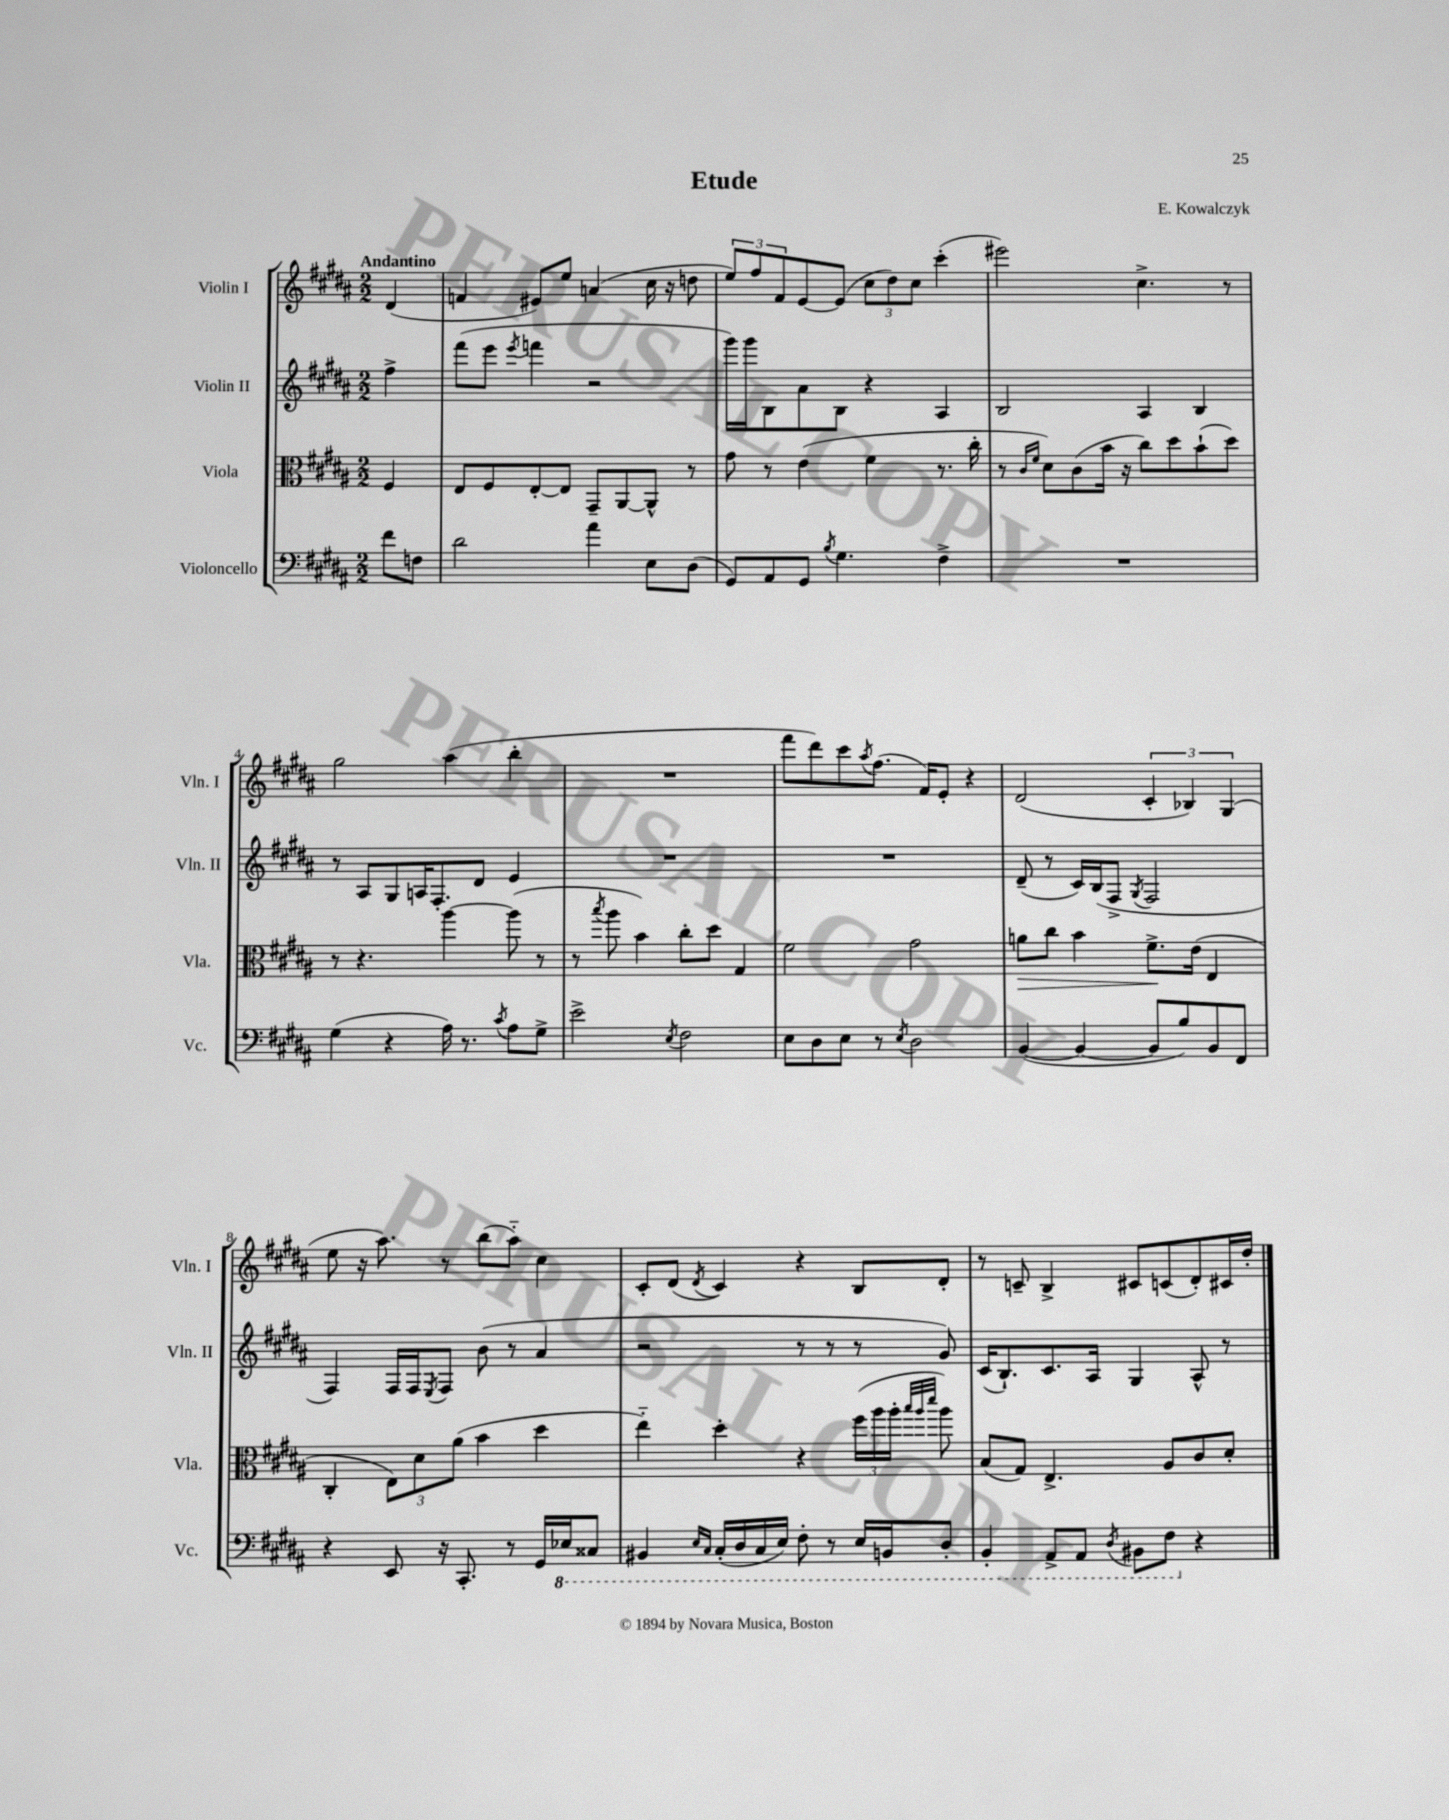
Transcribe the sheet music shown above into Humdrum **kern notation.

**kern	**kern	**dynam	**kern	**kern
*part4	*part3	*part3	*part2	*part1
*staff4	*staff3	*staff3	*staff2	*staff1
*I"Violoncello	*I"Viola	*	*I"Violin II	*I"Violin I
*I'Vc.	*I'Vla.	*	*I'Vln. II	*I'Vln. I
*clefF4	*clefC3	*	*clefG2	*clefG2
*k[f#c#g#d#a#]	*k[f#c#g#d#a#]	*	*k[f#c#g#d#a#]	*k[f#c#g#d#a#]
*M2/2	*M2/2	*	*M2/2	*M2/2
=	=	=	=	=
!	!	!	!	!LO:TX:a:B:t=Andantino
8f#\L	4F#/	.	4ff#^\	(4d#/
8Fn\J	.	.	.	.
=1	=1	=1	=1	=1
2d#\	8E/L	.	(8fff#\L	4fn/
.	8F#/	.	8eee\J	.
.	.	.	8qeee/	.
.	[8E'/	.	4fffn\	8e#X/L)
.	8E/J]	.	.	8ee/J
4a#\	8GG#~/L	.	2r	(4an/
.	[8AA#/	.	.	.
8E\L	8AA#^^/J]	.	.	16cc#\
.	.	.	.	16r
(8D#\J	8r	.	.	8ddn\
=2	=2	=2	=2	=2
8GG#/L)	8g#\	.	16ggg#\LL)	12ee/L)
.	.	.	16ggg#\J	.
.	.	.	.	12ff#/
8AA#/	8r	.	8B\	.
.	.	.	.	12f#/
8GG#/J	(4e\	.	8a#\	[8e/
8qB/	.	.	.	.
4.G#\	.	.	8B\J	(8e/J]
.	4f#\	.	4r	12cc#\L
.	.	.	.	12dd#\)
.	.	.	.	12cc#\J
4F#^\	8.r	.	4A#/	(4ccc#'\
.	16cc#'\	.	.	.
=3	=3	=3	=3	=3
1r	8r	.	2B/	2eee#X\)
.	16qqc#/LL	.	.	.
.	16qqf#/JJ	.	.	.
.	8d#\L)	.	.	.
.	(8c#\	.	.	.
.	16b\Jk	.	.	.
.	16r	.	.	.
.	8cc#\L)	.	4A#/	4.cc#^\
.	8dd#\	.	.	.
.	(8b`\	.	4B/	.
.	8dd#\J)	.	.	8r
!!LO:LB:g=z
=4	=4	=4	=4	=4
(4G#\	8r	.	8r	2gg#\
.	4.r	.	8A#/L	.
4r	.	.	8G#/	.
.	.	.	16An/K	.
.	.	.	8.F#'/	.
16A#\)	[4aa#\	.	.	(4aa#\
8.r	.	.	.	.
.	.	.	8d#/J	.
8qc#/	.	.	.	.
8A#\L	(8aa#\]	.	4e/	4bb'\
8G#^\J	8r	.	.	.
=5	=5	=5	=5	=5
2e^\	8r	.	1r	1r
.	8qbb/	.	.	.
.	8aa#\	.	.	.
.	4b\)	.	.	.
8qE/	.	.	.	.
2F#\	8cc#'\L	.	.	.
.	8dd#\J	.	.	.
.	4G#/	.	.	.
=6	=6	=6	=6	=6
8E\L	2f#\	.	1r	8fff#\L
8D#\	.	.	.	8ddd#\)
8E\J	.	.	.	8ccc#\
.	.	.	.	8qaa#/
8r	.	.	.	(8.ff#\J
8qE/	.	.	.	.
2D#\	2g#\	.	.	.
.	.	.	.	16f#/KL)
.	.	.	.	8e'/J
.	.	.	.	4r
=7	=7	=7	=7	=7
!	!	!LO:HP:b	!	!
([4BB/	8an\L	>	(8d#~/	(2d#/
.	8cc#\J	.	8r	.
4BB/_	4b\	.	16c#/LL)	.
.	.	.	(16B/J	.
.	.	.	8F#^/J	.
.	.	.	8qG#/	.
8BB/L]	8.f#^\L	.	2F#/	6c#'/
8B/)	.	.	.	.
.	.	.	.	6B-X/)
.	(16e\Jk	]	.	.
8BB/	4E/	.	.	.
.	.	.	.	(6G#/
8FF#/J	.	.	.	.
!!LO:LB:g=z
=8	=8	=8	=8	=8
4r	4C#'/	.	4F#/)	8ee\
.	.	.	.	16r
.	.	.	.	8.aa#\)
8EE/	12E\L)	.	16F#/LL	.
.	.	.	16F#/J	.
.	12d#\	.	.	.
.	.	.	8qE/	.
16r	.	.	8F#/J	8r
.	(12a#\J	.	.	.
8.CC#'/	.	.	.	.
.	4b\	.	(8b\	(8bb\L
8r	.	.	8r	8aa#\J)
16GG#/LL	4dd#\	.	4a#/	4cc#\
*8ba	*	*	*	*
16EE-X/J	.	.	.	.
8CC##X/J	.	.	.	.
=9	=9	=9	=9	=9
4BBB#X/	4ee\)	.	2r	8c#'/L
.	.	.	.	(8d#/J
16qqEE/LL	.	.	.	.
16qqCC#/JJ	.	.	.	8qd#/
(16CC#'/LL	4dd#'\	.	.	4c#/)
16DD#/	.	.	.	.
16CC#/	.	.	.	.
16EE/JJ)	.	.	.	.
8FF#'\	4r	.	8r	4r
8r	.	.	8r	.
16EE/LL	(24ff#\LL	.	8r	8B/L
.	24aa#\	.	.	.
16BBBn/J	.	.	.	.
.	24aa#'\JJ	.	.	.
.	32qqbb/LLL	.	.	.
.	32qqaa#/	.	.	.
.	32qqddd#/JJJ	.	.	.
8DD#'/J	8aa#\)	.	8g#/)	8d#'/J
=10	=10	=10	=10	=10
4BBB'/	(8B/L	.	(16c#/KL	8r
.	.	.	8.B`/)	.
.	8G#/J)	.	.	8cn~/
8AAA#^/L	4.E^/	.	8.c#/	4B^/
8AAA#/J	.	.	.	.
.	.	.	16A#/Jk	.
8qDD#/	.	.	.	.
8BBB#X\L	.	.	4G#/	8c#X/L
8FF#\J	8A#/L	.	.	(8cn/
*X8ba	*	*	*	*
4r	8c#/	.	8A#^^/	8d#'/)
.	8d#'/J	.	8r	16c#X/L
.	.	.	.	16dd#'/JJ
==	==	==	==	==
*-	*-	*-	*-	*-
